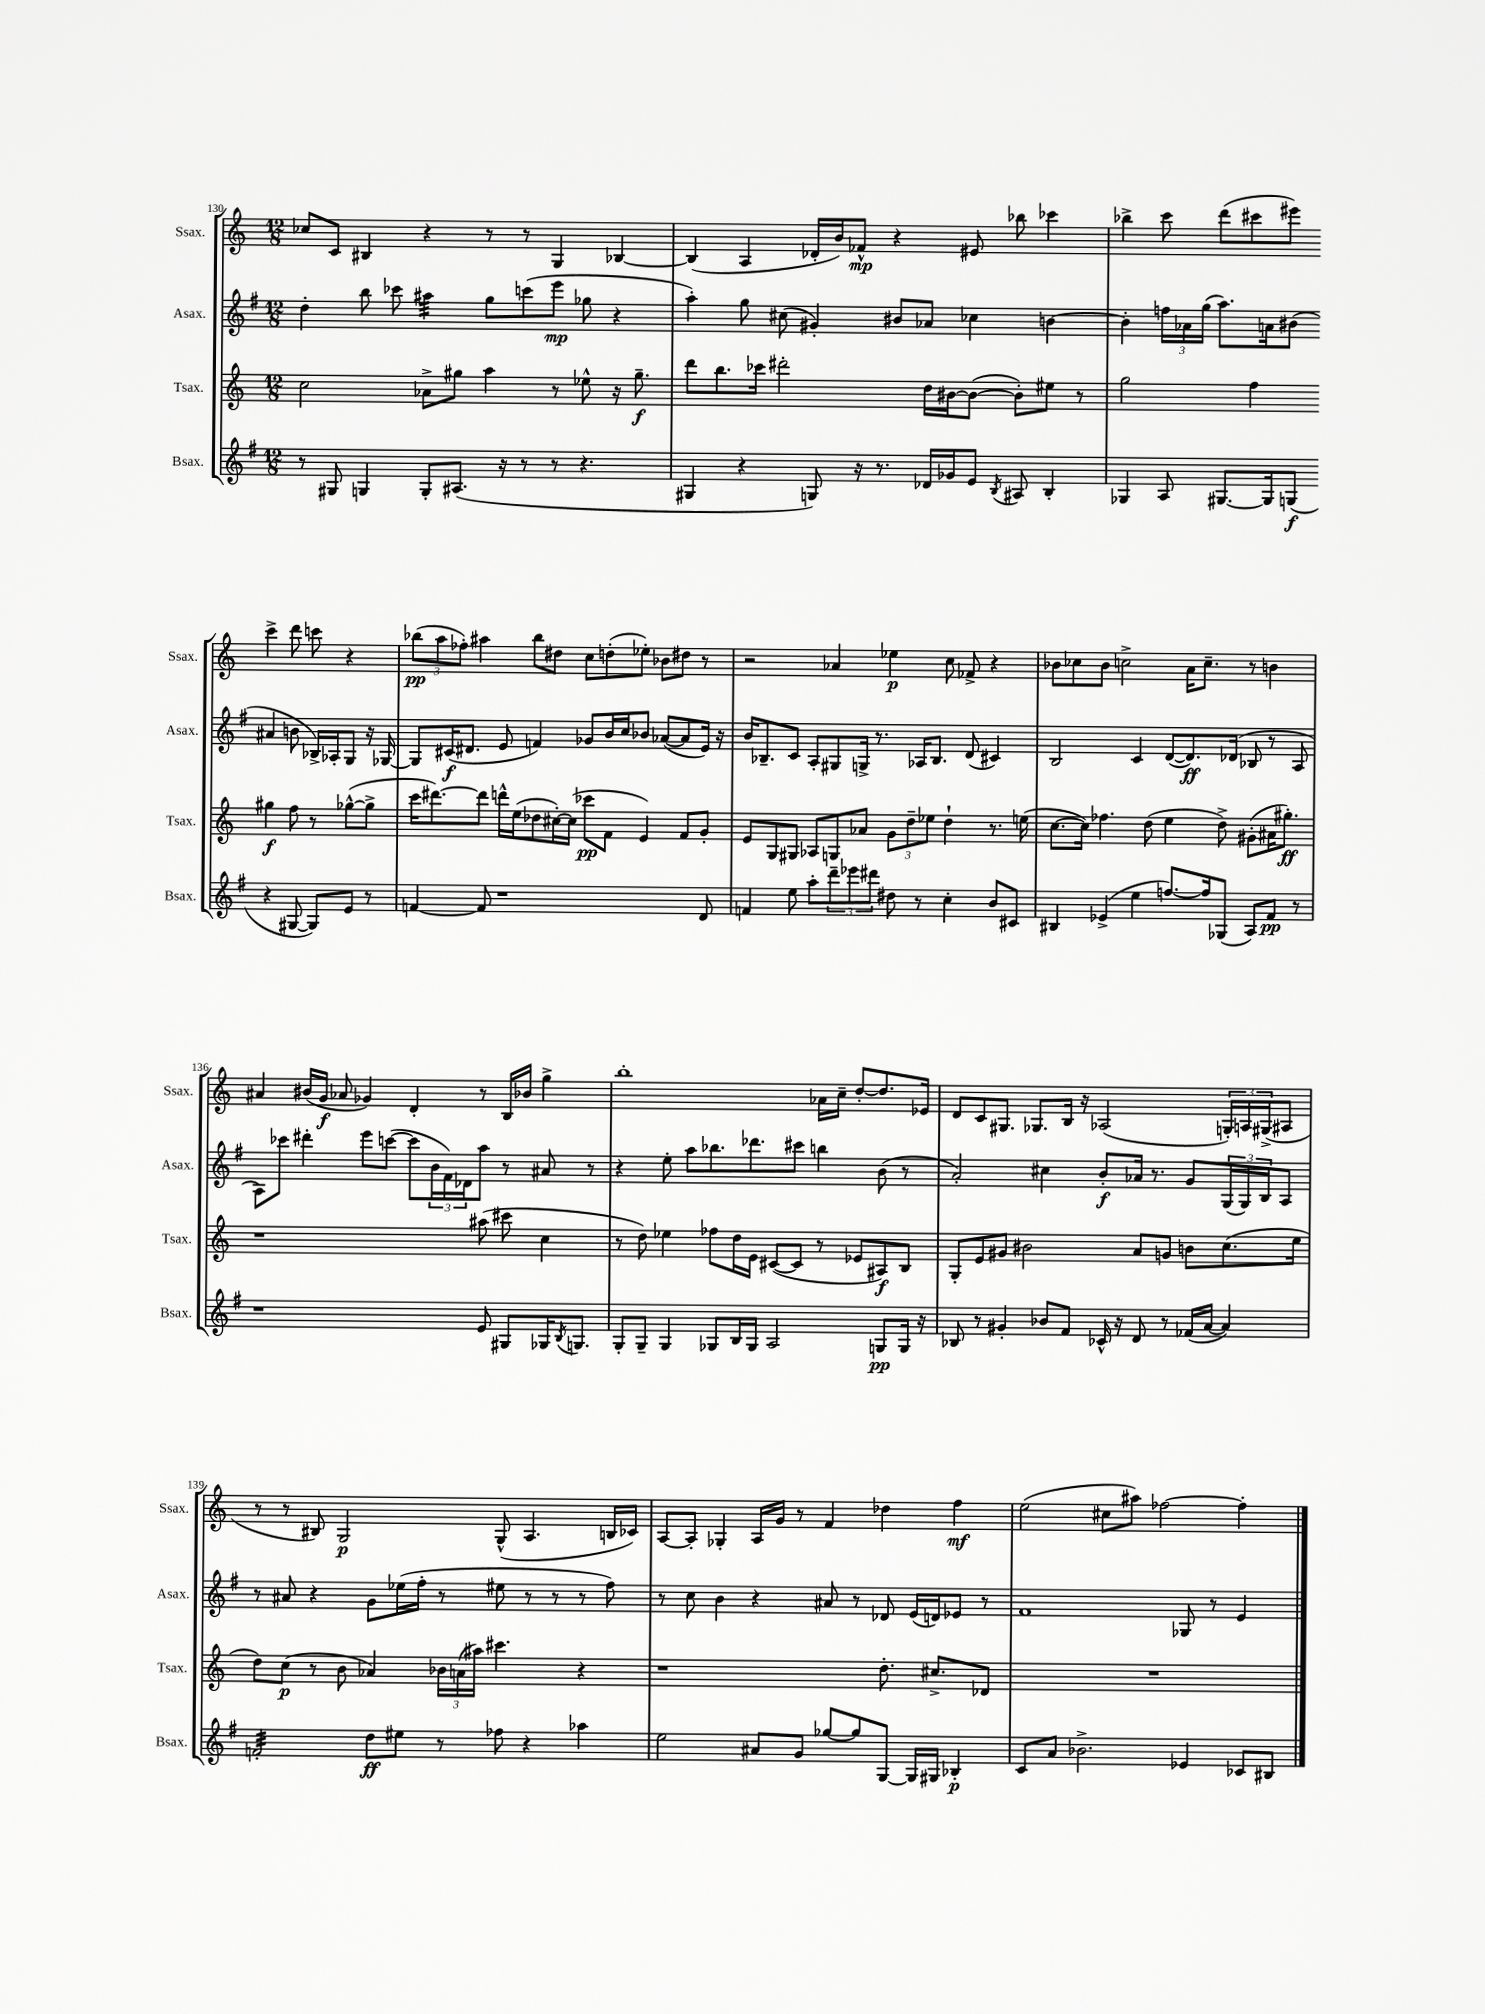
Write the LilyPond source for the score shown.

<<
\new StaffGroup <<
\new Staff = "s0" \with { instrumentName = "Ssax." shortInstrumentName = "Ssax." } {
    \clef treble \key c \major \numericTimeSignature \time 12/8
    ces''8 c'8 bis4 r4 r8 r8 g4 bes4~ |
    bes4( a4 des'16-. b'16) fes'8-^\mp r4 eis'8 bes''8 ces'''4 |
    bes''4-> c'''8 d'''8( cis'''8 eis'''8) cis'''4-> d'''8 c'''8 r4 |
    \tuplet 3/2 { bes''8\pp( a''8 fes''8-.) } ais''4 bes''8 dis''8 c''8 d''8-.( ees''8-.) bes'8 dis''8 r8 |
    r2 aes'4 ees''4\p c''8 fes'8-> r4 |
    bes'8 ces''8 bes'8 c''2-> a'16 c''8.-- r8 b'4 |
    ais'4 bis'16( g'16\f aes'8 ges'4) d'4-. r8 b16 bes'16 g''4-> |
    b''1-. aes'16 c''16-- d''8~-. d''8. ees'16 |
    d'8 c'8 gis8. ges8. b16 r16 aes2( \tuplet 3/2 { g16-.) a16 gis16->( } ais8 |
    r8 r8 bis8) g2\p g8-^( a4. b16 ces'16) |
    a8~ a8-. ges4-. a16 g'16 r8 f'4 des''4 f''4\mf |
    e''2( cis''8 ais''8) fes''2~ fes''4-. \bar "|." |
}
\new Staff = "s1" \with { instrumentName = "Asax." shortInstrumentName = "Asax." } {
    \clef treble \key g \major \numericTimeSignature \time 12/8
    d''4-. b''8 ces'''8 ais''4:32 g''8 c'''8( e'''8\mp ges''8 r4 |
    a''4-.) g''8 cis''8( gis'4-.) bis'8 aes'8 ces''4 b'4~ |
    b'4-. \tuplet 3/2 { f''16 aes'16 g''16( } a''8.) a'16 bis'8( ais'4 b'8 bes16->) aes16-. g8 r16 ges16~ |
    ges8 cis'16\f( dis'8. e'8 f'4) ges'8 b'16 c''16 bes'8 aes'8~( aes'8 e'16) r16 |
    b'16 bes8.-- c'8 a8-. gis8 g16-> r8. aes16 bes8. d'8( cis'4) |
    b2 c'4 d'8~( d'8.\ff) des'16( bes8 r8 a8 |
    a8) ces'''8 dis'''4-. e'''8 c'''8~( c'''8 \tuplet 3/2 { b'16 fis'16) des'16 } a''8 r8 ais'8 r8 |
    r4 e''8-. a''8 bes''8. des'''8. cis'''8 b''4 b'8( r8 |
    a'2-.) cis''4 b'8-.\f aes'16 r8. g'8 \tuplet 3/2 { g16( g16) b16 } a8 |
    r8 ais'8 r4 g'8 ees''16( fis''16-. r8 eis''8 r8 r8 r8 fis''8) |
    r8 c''8 b'4 r4 ais'8 r8 des'8 e'16( d'16) ees'8 r8 |
    fis'1 ges8 r8 e'4 \bar "|." |
}
\new Staff = "s2" \with { instrumentName = "Tsax." shortInstrumentName = "Tsax." } {
    \clef treble \key c \major \numericTimeSignature \time 12/8
    c''2 aes'8-> gis''8 a''4 r8 ees''8-^ r16 gis''8.--\f |
    d'''8 b''8. ces'''16 dis'''2-. d''16 bis'16~ bis'8~( bis'8-.) eis''8 r8 |
    g''2 f''4 gis''4\f f''8 r8 ges''8~-^( ges''8-> |
    c'''16 dis'''8.~) dis'''8 d'''16-^ e''16( des''8 cis''16~-.) cis''16( ces'''8\pp f'8 e'4) f'8 g'8-. |
    e'8 g8 gis8 aes8 g8 aes'8 \tuplet 3/2 { g'8 d''8-- ees''8 } d''4-! r8. e''16( |
    c''8.~ c''16) fes''4. d''8( e''4 d''8->) gis'8-.( ais'16 gis''8.-.\ff) |
    r1 ais''8( cis'''8 c''4 |
    r8 d''8) ees''4 fes''8 d''16 e'16 cis'8~( cis'8 r8 ees'8 ais8\f) b8 |
    g8-. e'8 gis'8 bis'2 a'8 g'8 b'8 c''8.( e''16 |
    d''8) c''8\p( r8 b'8 aes'4) \tuplet 3/2 { bes'16 a'16( ais''16) } cis'''4. r4 |
    r1 d''8.-. cis''8.-> des'8 |
    R1. \bar "|." |
}
\new Staff = "s3" \with { instrumentName = "Bsax." shortInstrumentName = "Bsax." } {
    \clef treble \key g \major \numericTimeSignature \time 12/8
    r8 gis8 g4 g8-. ais8.( r16 r8 r8 r4. |
    gis4 r4 g8) r16 r8. des'16 ges'16 e'8 \acciaccatura { b8 } ais8 b4-. |
    ges4 a8 gis8.~ gis16 g8\f( r4 gis8~ gis8) e'8 r8 |
    f'4~ f'8 r1 d'8 |
    f'4 e''8 a''8-. \tuplet 3/2 { d'''8-- ees'''8 dis'''8 } dis''8 r8 c''4-. b'8 cis'8 |
    bis4 ees'4->( e''4 f''8.~) f''16 ges8( a8) fis'8\pp r8 |
    r1 e'8 gis8 ges16 \acciaccatura { b8 } g8. |
    g8-. g8-- g4 ges8 b16 ges16 a2 g8\pp g16 r16 |
    bes8 r8 gis'4-. bes'8 fis'8 ces'16-^ r16 d'8 r8 fes'16( a'16~ a'4) |
    f'2:32-. d''8\ff eis''8 r8 fes''8 r4 aes''4 |
    e''2 ais'8 g'8 ges''8~ ges''8 g8~ g16 gis16 bes4-.\p |
    c'8 a'8 bes'2.-> ees'4 ces'8 bis8 \bar "|." |
}
>>
>>
\layout { \context { \Score currentBarNumber = #130 } }
